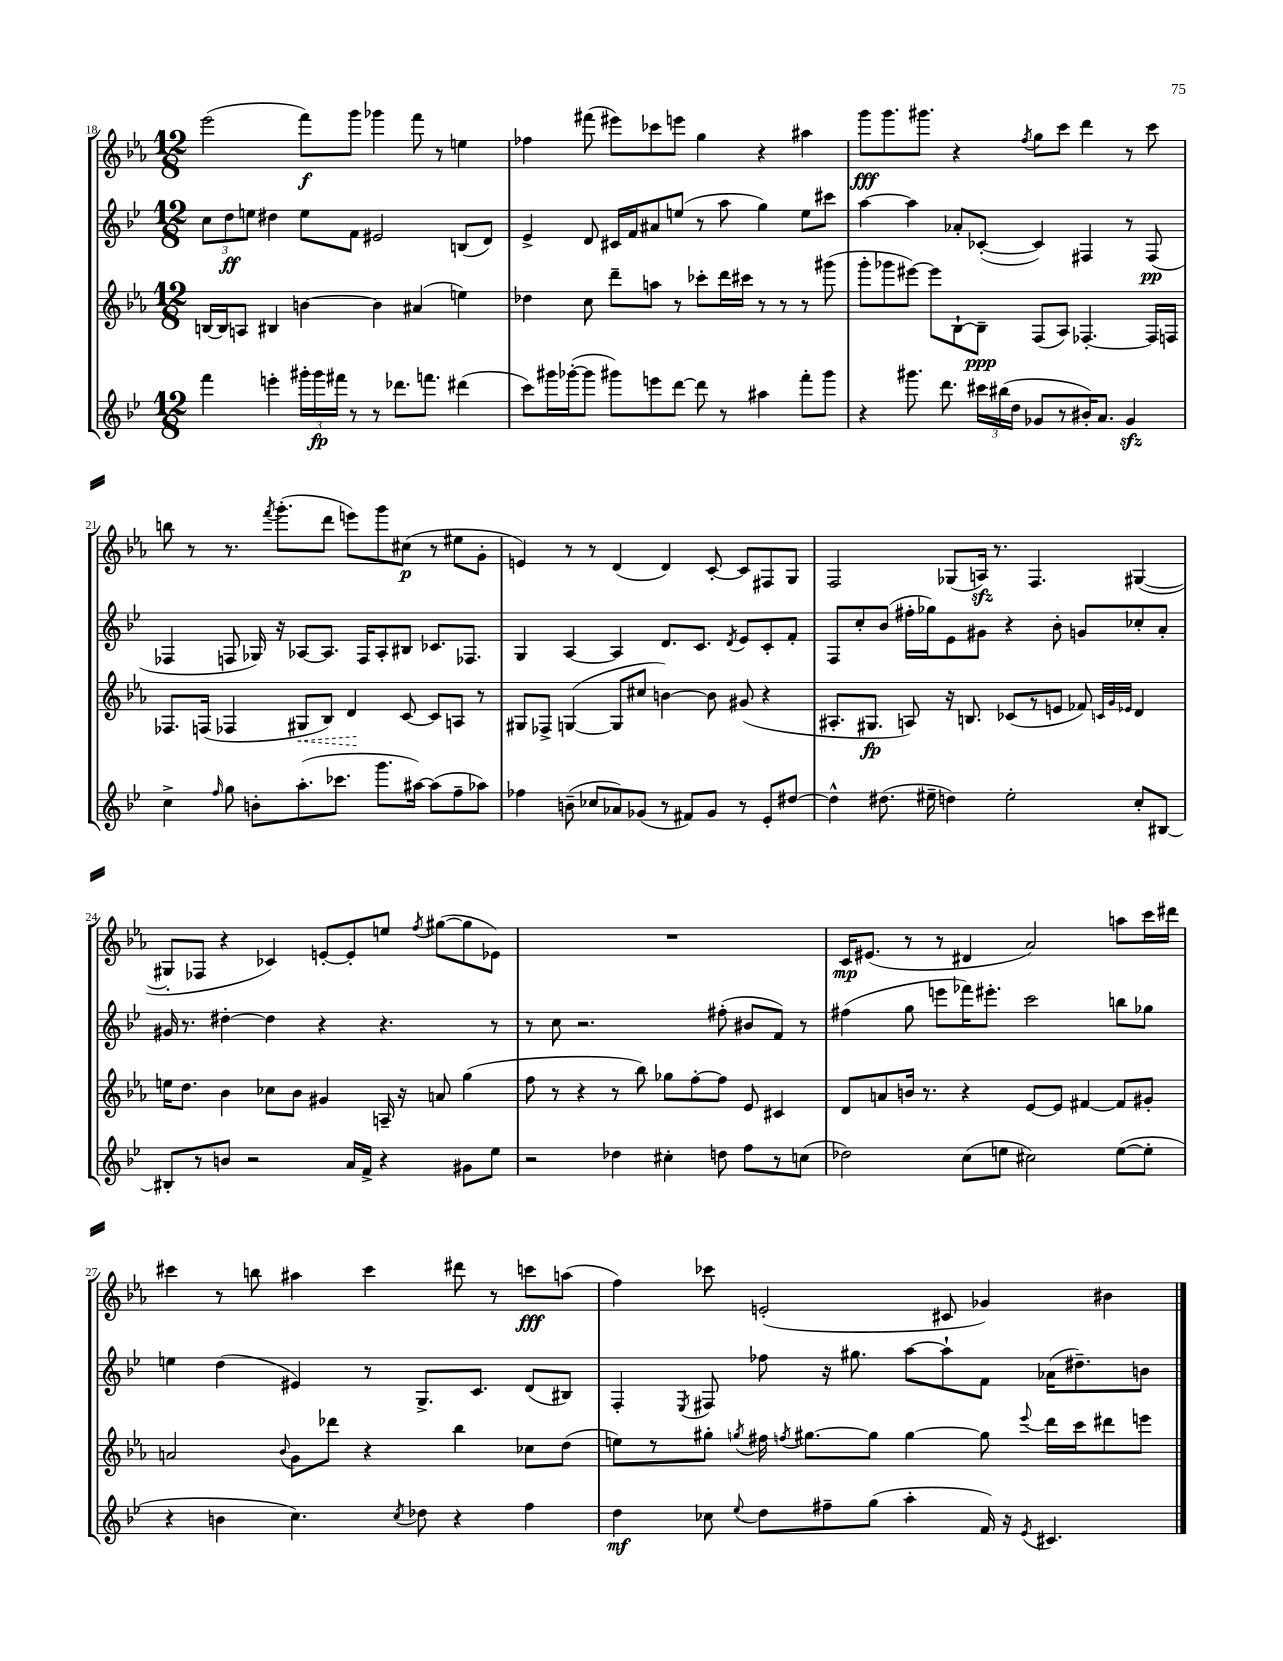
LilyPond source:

<<
\new StaffGroup <<
\new Staff = "s0" {
    \clef treble \key ees \major \numericTimeSignature \time 12/8
    \autoBeamOff ees'''2( f'''8[\f) g'''8] ges'''4 f'''8 r8 e''4 |
    fes''4 fis'''8( eis'''8[) ces'''8 e'''8] g''4 r4 ais''4 |
    g'''8[\fff g'''8. gis'''8.] r4 \acciaccatura { f''8 } g''8[ c'''8] d'''4 r8 c'''8 |
    b''8 r8 r8. \acciaccatura { f'''8 } g'''8.[-.( d'''8] e'''8[) g'''8 cis''8]\p( r8 eis''8[ g'8]-. |
    e'4) r8 r8 d'4( d'4) c'8~-. c'8[ fis8 g8] |
    f2 ges8[( a16]\sfz) r8. f4. gis4~( |
    gis8[-. fes8] r4 ces'4) e'8[~-. e'8-. e''8] \acciaccatura { f''8 } gis''8[~( gis''8 ees'8]) |
    R1. |
    c'16[\mp eis'8.]( r8 r8 dis'4 aes'2) a''8[ c'''16 dis'''16] |
    cis'''4 r8 b''8 ais''4 cis'''4 dis'''8 r8 c'''8[\fff a''8]( |
    f''4) ces'''8 e'2-.( cis'8 ges'4) bis'4 \bar "|." |
}
\new Staff = "s1" {
    \clef treble \key bes \major \numericTimeSignature \time 12/8
    \autoBeamOff \tuplet 3/2 { c''8[ d''8\ff e''8] } dis''4 e''8[ f'8] eis'2 b8[( d'8]) |
    ees'4-> d'8 cis'16[ f'16 ais'8 e''8]( r8 a''8 g''4) e''8[ cis'''8] |
    a''4~ a''4 aes'8[-. ces'8]~-.( ces'4) fis4 r8 fis8\pp( |
    fes4 f8 ges16) r16 aes8[~ aes8.] f16[ aes8-. bis8] ces'8.[ fes8.] |
    g4 a4~ a4 d'8.[ c'8.] \acciaccatura { d'8 } ees'8[ c'8-. f'8]-. |
    f8[ c''8-. bes'8]( fis''16[-. ges''16) ees'8 gis'8] r4 bes'8-. g'8[ ces''8-. a'8]-. |
    gis'16 r8. dis''4~-. dis''4 r4 r4. r8 |
    r8 c''8 r2. fis''8-.( bis'8[ f'8]) r8 |
    fis''4( g''8 e'''8[ fes'''16) eis'''8.]-. c'''2 b''8[ ges''8] |
    e''4 d''4( eis'4) r8 g8.[-> c'8.] d'8[( bis8]) |
    f4-. \acciaccatura { ees8 } fis8 fes''8 r16 gis''8. a''8[~ a''8-! f'8] aes'16[( dis''8.--) b'8] \bar "|." |
}
\new Staff = "s2" {
    \clef treble \key ees \major \numericTimeSignature \time 12/8
    \autoBeamOff b16[~ b16 a8] bis4 b'4~ b'4 ais'4( e''4) |
    des''4 c''8 d'''8[-- a''8] r8 ces'''8[-. d'''16 cis'''16] r8 r8 r8 gis'''8( |
    g'''8[-. ges'''8 eis'''8]~) eis'''8[ bes8~-! bes8]--\ppp f8[( aes8]) fes4.~-. fes16[ f16] |
    fes8.[ f16]( fes4 \once \override Hairpin.style = #'dashed-line gis8[\< bes8]) d'4\! c'8~ c'8[ a8] r8 |
    gis8[ fes8]-> g4~( g8[ cis''8] b'4~) b'8 gis'8( r4 |
    ais8.[-. gis8.]\fp a8) r16 b8. ces'8[( r8 e'8] fes'8) \grace { c'32[ g'32 ees'32] } d'4 |
    e''16[ d''8.] bes'4 ces''8[ bes'8] gis'4 a16-- r16 a'8 g''4( |
    f''8 r8 r4 r8 bes''8) ges''8[ f''8~-. f''8] ees'8 cis'4 |
    d'8[ a'8 b'16] r8. r4 ees'8[~ ees'8] fis'4~ fis'8[ gis'8]-. |
    a'2 \appoggiatura { bes'8 } g'8[ des'''8] r4 bes''4 ces''8[ d''8]( |
    e''8[) r8 gis''8]-. \acciaccatura { g''8 } fis''16 \acciaccatura { f''8 } gis''8.[~ gis''8] gis''4~ gis''8 \appoggiatura { ees'''8 } d'''16[ c'''16 dis'''8 e'''8] \bar "|." |
}
\new Staff = "s3" {
    \clef treble \key bes \major \numericTimeSignature \time 12/8
    \autoBeamOff f'''4 e'''4-. \tuplet 3/2 { gis'''16[-. gis'''16\fp fis'''16] } r8 r8 des'''8.[ f'''8.] dis'''4( |
    c'''8[) gis'''16 ges'''16~-.( ges'''8] gis'''8[) e'''8 d'''8]~ d'''8 r8 ais''4 f'''8[-. gis'''8] |
    r4 gis'''8. d'''8. \tuplet 3/2 { cis'''16[ bis''16( d''16] } ges'8[ r8 bis'16-.) a'8.] ges'4\sfz |
    c''4-> \grace { f''16 } g''8 b'8[-. a''8.-.( ces'''8.] g'''8.[ ais''16]~) ais''8[( f''8-- aes''8]) |
    fes''4 b'8--( ces''8[ aes'8) ges'8]( r8 fis'8[) ges'8] r8 ees'8[-. dis''8]~ |
    dis''4-^ dis''8.( eis''16-- d''4) eis''2-. c''8[-. bis8]~ |
    bis8[-. r8 b'8] r2 a'16[ f'16]-> r4 gis'8[ ees''8] |
    r2 des''4 cis''4-. d''8 f''8[ r8 c''8]( |
    des''2) c''8[( e''8] cis''2) e''8[~( e''8]-. |
    r4 b'4 c''4.) \acciaccatura { c''8 } des''8 r4 f''4 |
    d''4\mf ces''8 \appoggiatura { ees''8 } d''8[ fis''8-- g''8]( a''4-. f'16) r16 \acciaccatura { ees'8 } cis'4. \bar "|." |
}
>>
>>
\layout { \context { \Score currentBarNumber = #18 } }
